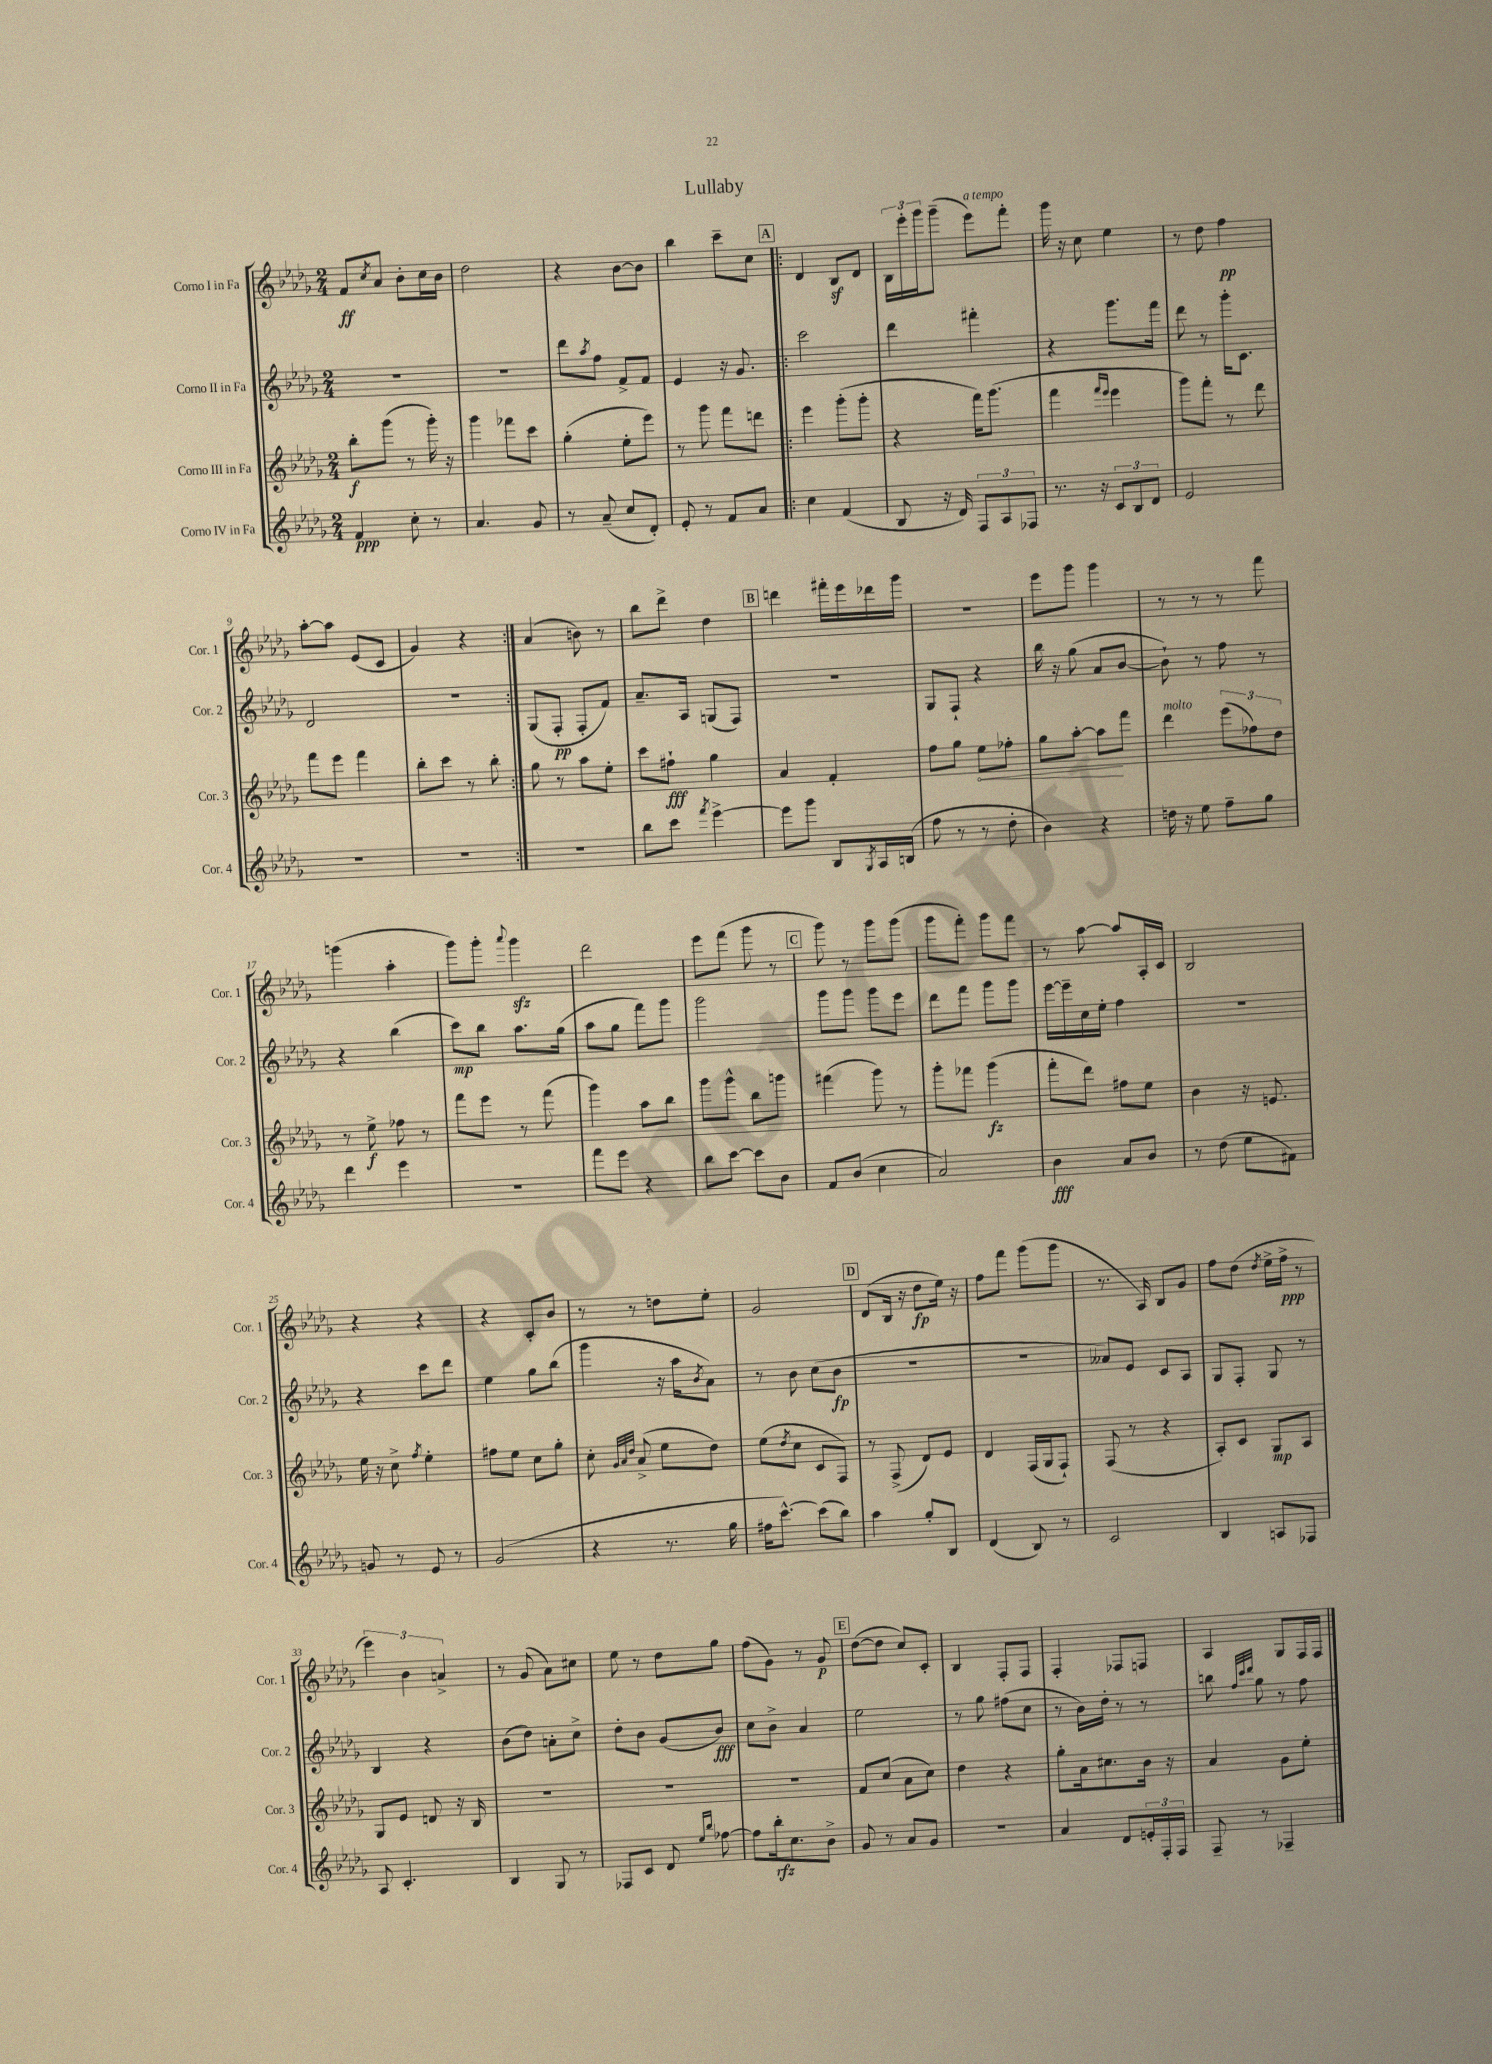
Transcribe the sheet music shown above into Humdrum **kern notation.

**kern	**kern	**kern	**kern
*staff4	*staff3	*staff2	*staff1
*clefG2	*clefG2	*clefG2	*clefG2
*k[b-e-a-d-g-]	*k[b-e-a-d-g-]	*k[b-e-a-d-g-]	*k[b-e-a-d-g-]
*M2/4	*M2/4	*M2/4	*M2/4
4f	8bb-'	2r	8f
.	.	.	8qcc
.	(8ggg-	.	8a-
8cc'	8r	.	8b-'
8r	16ggg-')	.	16cc
.	16r	.	16b-
=	=	=	=
4.a-	4ggg-	2r	2dd-
.	8fff-	.	.
8g-	8ccc	.	.
=	=	=	=
8r	(4gg-'	8ddd-	4r
.	.	8qaa-	.
(8a-~	.	8ff	.
8cc	8ee-'	8f^	[8b-
8d-')	8eee-)	8f	8b-]
=	=	=	=
8e-'	8r	4e-	4bb-
8r	8ggg-	.	.
8f	8fff	16r	8ccc~
.	.	8.g-	.
8a-	8ddd	.	8cc
=!|:	=!|:	=!|:	=!|:
4cc	4eee-	2ccc	4d-
(4f	(8ggg-'	.	8B-
.	8ggg-'	.	8d-
=	=	=	=
8B-	4r	4ddd-	24B-
.	.	.	24eee-'
.	.	.	24ggg-
16r	.	.	(8ggg-~
16d-)	.	.	.
12F	16fff)	4fff#'	8eee-)
.	(8.ggg-	.	.
12A-	.	.	.
.	.	.	8fff'
12F-	.	.	.
=	=	=	=
8.r	4fff	4r	16ggg-
.	.	.	16r
.	.	.	8cc
16r	.	.	.
.	16qqfff	.	.
.	16qqeee-	.	.
12c	4eee-	8.ggg-	4ee-
12B-	.	.	.
12d-	.	.	.
.	.	16fff	.
=	=	=	=
2e-	8ggg-)	8ddd-	8r
.	8fff'	8r	8dd-
.	8r	16ggg-'	4ff
.	.	8.c	.
.	8ddd-	.	.
=	=	=	=
2r	8fff	2d-	[8aa-'
.	8eee-	.	8aa-]
.	4fff	.	(8e-
.	.	.	8c
=	=	=	=
2r	8bb-'	2r	4g-)
.	8ccc	.	.
.	8r	.	4r
.	8bb-'	.	.
=:|!	=:|!	=:|!	=:|!
2r	8gg-	(8G-	(4a-
.	8r	8F'	.
.	8aa-	8F'	8b)
.	8ee-'	8f)	8r
=	=	=	=
8bb-	8ccc	8.a-~	8bb-
8ccc	8ff#`	.	8ddd-^
.	.	16A-	.
8qfff	.	.	.
[4eee-^	4gg-	(8G	4dd-
.	.	8F)	.
=	=	=	=
8eee-]	4a-	2r	4ddd
8ggg-	.	.	.
8B-	4f'	.	16fff#'
.	.	.	16eee-
8qG-	.	.	.
16A-	.	.	16ddd-
(16B	.	.	16ggg-
=	=	=	=
8ff	8ff	8G-	2r
8r	8gg-	8F`	.
8r	8ee-	4r	.
8dd-'	8ff-'	.	.
=	=	=	=
4b-)	8gg-	16bb-	8eee-
.	.	16r	.
.	[8aa-'	(8gg-	8ggg-
4r	8aa-]	8a-	4ggg-
.	8fff	[8b-	.
=	=	=	=
16dd	4ddd-	8b-`])	8r
16r	.	.	.
8ee-	.	8r	8r
8ff~	(12eee-	8ff	8r
.	12ff-)	.	.
8gg-	.	8r	8fff
.	12dd-	.	.
=	=	=	=
4ddd-	8r	4r	(4ggg
.	8ee-^	.	.
4eee-	8ff-	(4bb-	4aa-'
.	8r	.	.
=	=	=	=
2r	8fff	8ccc)	8ggg-)
.	8eee-	8bb-	8ggg-'
.	.	.	8qqaaa-
.	8r	8.aa-	4ggg-
.	(8fff	.	.
.	.	(16gg-	.
=	=	=	=
8fff	4ggg-)	8aa-	2ddd-
8eee-	.	8gg-	.
4r	8aa-	8fff)	.
.	8bb-	8ggg-	.
=	=	=	=
8bb-	8ggg-	2ggg-	8eee-
[8ccc	8ggg-^^	.	(8fff
8ccc]	8bb-	.	8ggg-
8b-	8ggg	.	8r
=	=	=	=
8f	(4fff#	8ggg-	8ggg-)
(8b-	.	8ggg-	8r
4cc	8ggg-)	8ggg-	8ggg-
.	8r	8eee-	(8ggg-
=	=	=	=
2a-)	8ggg-'	8ddd-	8ggg-
.	8fff-	8fff	8fff')
.	(4ggg-	8ggg-	8ggg-
.	.	8ggg-	8fff
=	=	=	=
4b-	8fff'	[16eee-	8r
.	.	16eee-~]	.
.	8ddd-)	16cc	[8aa-
.	.	16ee-'	.
8a-	8ff#	4ff	8aa-]
8b-	8ee-	.	16A-'
.	.	.	16c
=	=	=	=
8r	4b-	2r	2B-
(8dd-	.	.	.
8ee-	16r	.	.
.	8.e	.	.
8f#)	.	.	.
=	=	=	=
8g	16ee-	4r	4r
.	16r	.	.
8r	8cc^	.	.
.	8qff	.	.
8e-	4ee-'	8ccc	4r
8r	.	8ddd-	.
=	=	=	=
(2g-	8ff#	4ee-	4r
.	8ee-	.	.
.	8cc	8gg-	8c'
.	8gg-'	(8bb-	8b-
=	=	=	=
4r	8cc'	4ggg-	8r
.	32qqg-	.	.
.	32qqa-	.	.
.	32qqdd-	.	.
.	(8a-^	.	8r
8.r	8ee-	16r	8dd
.	.	16aa-	.
.	.	8qb-	.
.	8dd-)	8a-)	8ee-'
16gg-	.	.	.
=	=	=	=
16ff#	(8ee-	8r	2g-
[8.ccc^^)	.	.	.
.	8qdd-	.	.
.	8cc	8b-	.
(8ccc]	8c	(8cc	.
8bb-)	8F)	8b-	.
=	=	=	=
4aa-	8r	2r	(8d-
.	(8F^	.	16B-
.	.	.	16r
8gg-'	8d-)	.	8dd-
8B-	8e-	.	16ee-)
.	.	.	16r
=	=	=	=
(4d-	4d-	2r	8ff
.	.	.	8fff
8B-)	(16F	.	(8ggg-
.	16G-	.	.
8r	8F`)	.	8ggg-
=	=	=	=
2c	(8F	8a--)	8.r
.	8r	8e-	.
.	.	.	16A-)
.	4r	8c	8B-
.	.	8A-	8g-
=	=	=	=
4B-	8A-')	8G-	8ff
.	8c	8F'	(8dd-
.	.	.	8qdd-
8A	8G-	8G-	16ee-^
.	.	.	16ff^
8F-	8A-	8r	8r
=	=	=	=
8A-	8G-	4B-	6eee-)
4.c'	8e-	.	.
.	.	.	6b-
.	8d	4r	.
.	.	.	6a^
.	16r	.	.
.	16B-	.	.
=	=	=	=
4B-	2r	(8b-	8r
.	.	8dd-)	(8g-
8G-	.	8a'	8a-)
8r	.	8cc^	8cc#
=	=	=	=
8F-	2r	8dd-'	8ee-
8c	.	8b-	8r
8d-	.	(8g-	8dd-
16qqee-	.	.	.
16qqbb-	.	.	.
[8ff-	.	8b-)	8gg-
=	=	=	=
8ff-]	2r	8cc	(8ff
16bb-'	.	8b-^	8g-)
8.cc	.	.	.
.	.	4a-	8r
8b-^	.	.	8g-
=	=	=	=
8g-	8f	2ee-	([8dd-
8r	(8cc	.	8dd-]
8a-	8a-	.	8cc)
8g-	8cc)	.	8c'
=	=	=	=
2r	4dd-	8r	4B-
.	.	8gg-	.
.	4r	(8ff#	8F'
.	.	8cc	8F
=	=	=	=
4a-	8gg-'	8r	4F'
.	16a-	16b-)	.
.	8.cc#	16dd-'	.
8d-	.	8r	8F-
24e'	16b-	8r	8F
24F'	.	.	.
.	16r	.	.
24F	.	.	.
=	=	=	=
8F~	4a-	8bb	4A-
.	.	32qqff	.
.	.	32qqccc	.
.	.	32qqddd-	.
8r	.	8gg-	.
4F-~	8g-	8r	8G-
.	8ee-'	8ff	16F
.	.	.	16F
==	==	==	==
*-	*-	*-	*-
